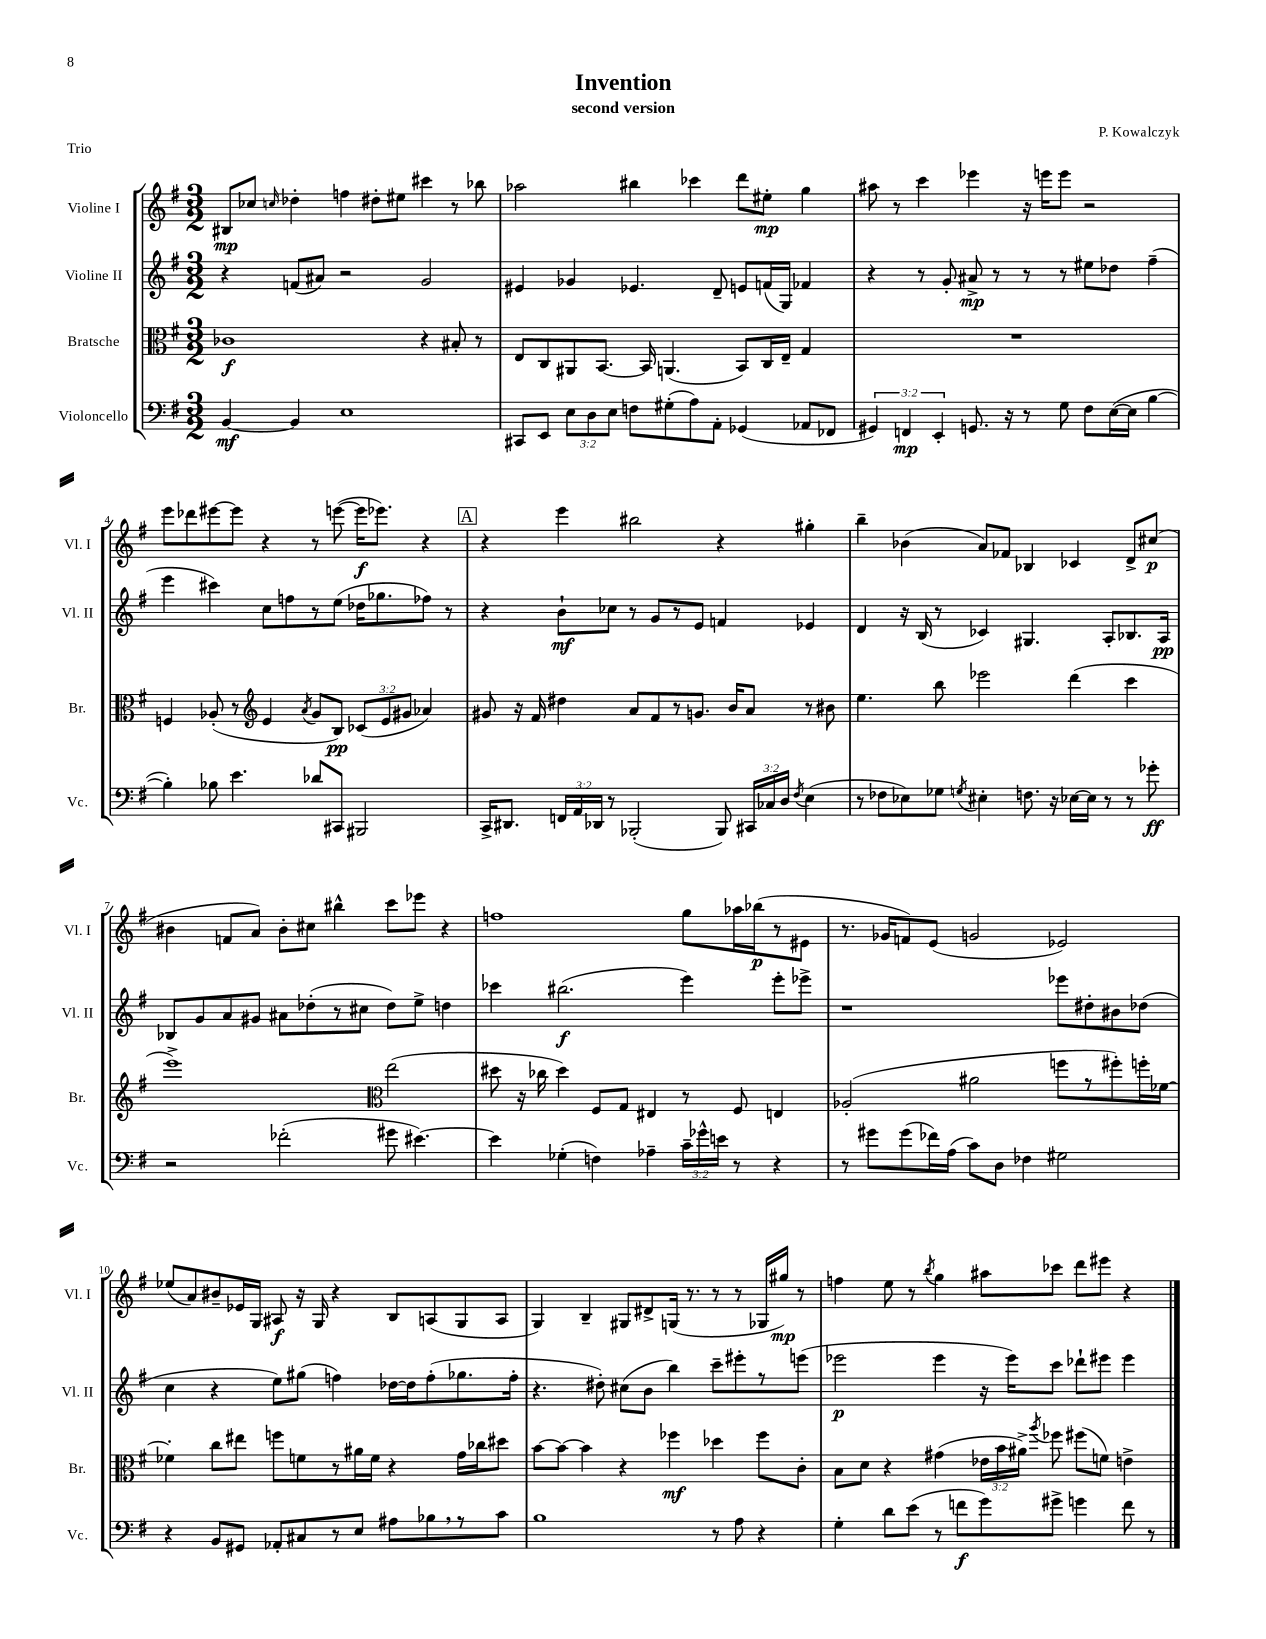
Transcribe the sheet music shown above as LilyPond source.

\header { title = "Invention" composer = "P. Kowalczyk" subtitle = "second version" piece = "Trio" }
<<
\new StaffGroup <<
\new Staff = "s0" \with { instrumentName = "Violine I" shortInstrumentName = "Vl. I" } {
    \clef treble \key g \major \numericTimeSignature \time 3/2
    \autoBeamOff bis8[\mp ces''8] \grace { c''16 } des''4-. f''4 dis''8[-. eis''8] cis'''4 r8 bes''8 |
    aes''2 bis''4 ces'''4 d'''8[ eis''8]-.\mp g''4 |
    ais''8 r8 c'''4 ees'''4 r16 e'''16[ e'''8] r2 |
    e'''8[ des'''8 eis'''8~ eis'''8] r4 r8 e'''8~( e'''16[\f ees'''8.]) r4 |
    \mark \markup { \box "A" } r4 e'''4 bis''2 r4 gis''4-. |
    b''4-- bes'4( a'8[) fes'8] bes4 ces'4 d'8[-> cis''8]\p( |
    bis'4 f'8[ a'8]) bis'8[-. cis''8] bis''4-^ c'''8[ ees'''8] r4 |
    f''1 g''8[ aes''16 bes''16\p( r8 eis'8] |
    r8. ges'16[ f'8) e'8]( g'2 ees'2) |
    ees''8[( a'8) bis'8-- ees'16 g16] ais8\f r16 g16 r4 b8[ a8( g8 a8] |
    g4) b4-- gis8[ dis'8-> g16]( r8. r8 r8 ges16[ gis''16]\mp) r8 |
    f''4 e''8 r8 \acciaccatura { b''8 } g''4 ais''8[ ces'''8] d'''8[ eis'''8] r4 \bar "|." |
}
\new Staff = "s1" \with { instrumentName = "Violine II" shortInstrumentName = "Vl. II" } {
    \clef treble \key g \major \numericTimeSignature \time 3/2
    \autoBeamOff r4 f'8[( ais'8]) r2 g'2 |
    eis'4 ges'4 ees'4. d'8-- e'8[ f'16( g16]) fes'4 |
    r4 r8 g'8-. ais'8->\mp r8 r8 r8 eis''8[ des''8] fis''4--( |
    e'''4 cis'''4) c''8[ f''8 r8 e''8]( des''16[ ges''8. fes''8]) r8 |
    \mark \markup { \box "A" } r4 b'8[-!\mf ces''8] r8 g'8[ r8 e'8] f'4 ees'4 |
    d'4 r16 b16( r8 ces'4) gis4. a8[-. bes8. a16]\pp |
    bes8[ g'8 a'8 gis'8] ais'8[ des''8-.( r8 cis''8] des''8[) e''8]-> d''4 |
    ces'''4 bis''2.\f( e'''4) e'''8[-. ees'''8]-> |
    r1 ees'''8[ dis''8-. bis'8 des''8]( |
    c''4 r4 e''8[) gis''8]( f''4) des''16[~ des''16 f''8-.( ges''8. f''16]-. |
    r4. dis''8-.) cis''8[( b'8] b''4) c'''8[-- eis'''8-. r8 e'''8]( |
    ees'''2\p ees'''4 r16 ees'''16[) c'''8] des'''8[-! eis'''8] eis'''4 \bar "|." |
}
\new Staff = "s2" \with { instrumentName = "Bratsche" shortInstrumentName = "Br." } {
    \clef alto \key g \major \numericTimeSignature \time 3/2 \override Staff.TupletNumber.text = #tuplet-number::calc-fraction-text
    \autoBeamOff ces'1\f r4 bis8-. r8 |
    e8[ c8 ais,8 b,8.]~ b,16 a,4.( b,8[) c16 e16]-- g4 |
    R1. |
    f4 aes8-.( r8 \clef treble e'4 \acciaccatura { a'8 } g'8[ b8]\pp) \tuplet 3/2 { ces'8[( e'8 gis'8] } aes'4) |
    \mark \markup { \box "A" } gis'8 r16 fis'16 dis''4 a'8[ fis'8 r8 g'8.] b'16[ a'8] r8 bis'8 |
    e''4. b''8 ees'''2 d'''4( c'''4 |
    e'''1->) \clef alto e''2( |
    dis''8 r16 ces''16 dis''4) fis8[ g8] eis4 r8 fis8 e4 |
    aes2-.( ais'2 f''8[ r8 fis''8-.) f''16-. fes'16]~ |
    fes'4-. c''8[ eis''8] f''8[ f'8 r8 ais'16 f'16] r4 g'16[ ces''16 dis''8] |
    b'8[~ b'8]~ b'4 r4 fes''4\mf des''4 fes''8[ c'8]-. |
    b8[ d'8] r4 gis'4( \tuplet 3/2 { ees'16[ b'16 ais'16]->) } \acciaccatura { a''8 } fes''8 fis''8[( f'8]) e'4-> \bar "|." |
}
\new Staff = "s3" \with { instrumentName = "Violoncello" shortInstrumentName = "Vc." } {
    \clef bass \key g \major \numericTimeSignature \time 3/2 \override Staff.TupletNumber.text = #tuplet-number::calc-fraction-text
    \autoBeamOff b,4~\mf b,4 e1 |
    cis,8[ e,8] \tuplet 3/2 { e8[ d8 e8] } f8[ gis8-.( a8) a,8]-. ges,4( aes,8[ fes,8] |
    \tuplet 3/2 { gis,4) f,4\mp e,4-. } g,8. r16 r8 g8 fis8[ e16~( e16] b4~ |
    b4-.) bes8 e'4. des'8[ cis,8] bis,,2 |
    \mark \markup { \box "A" } c,16[-> dis,8.] \tuplet 3/2 { f,16[ a,16 des,16] } r8 bes,,2-.( bes,,8) \tuplet 3/2 { cis,16[ ces16 d16] } \acciaccatura { fis8 } e4( |
    r8 fes8[ ees8) ges8] \acciaccatura { g8 } eis4-. f8. r16 ees16[~ ees16] r8 r8 ges'8-.\ff |
    r2 fes'2-.( gis'8 eis'4.~) |
    eis'4 ges4-.( f4) aes4-- \tuplet 3/2 { c'16[-- ges'16-^ e'16] } r8 r4 |
    r8 gis'8[ gis'8( fes'16) a16]( c'8[) d8] fes4 gis2 |
    r4 b,8[ gis,8] aes,8[-. cis8 r8 e8] ais8[ bes8 \breathe r8 c'8] |
    b1 r8 a8 r4 |
    g4-. d'8[ e'8]( r8 f'8[\f g'8) gis'8]-> g'4 f'8 r8 \bar "|." |
}
>>
>>
